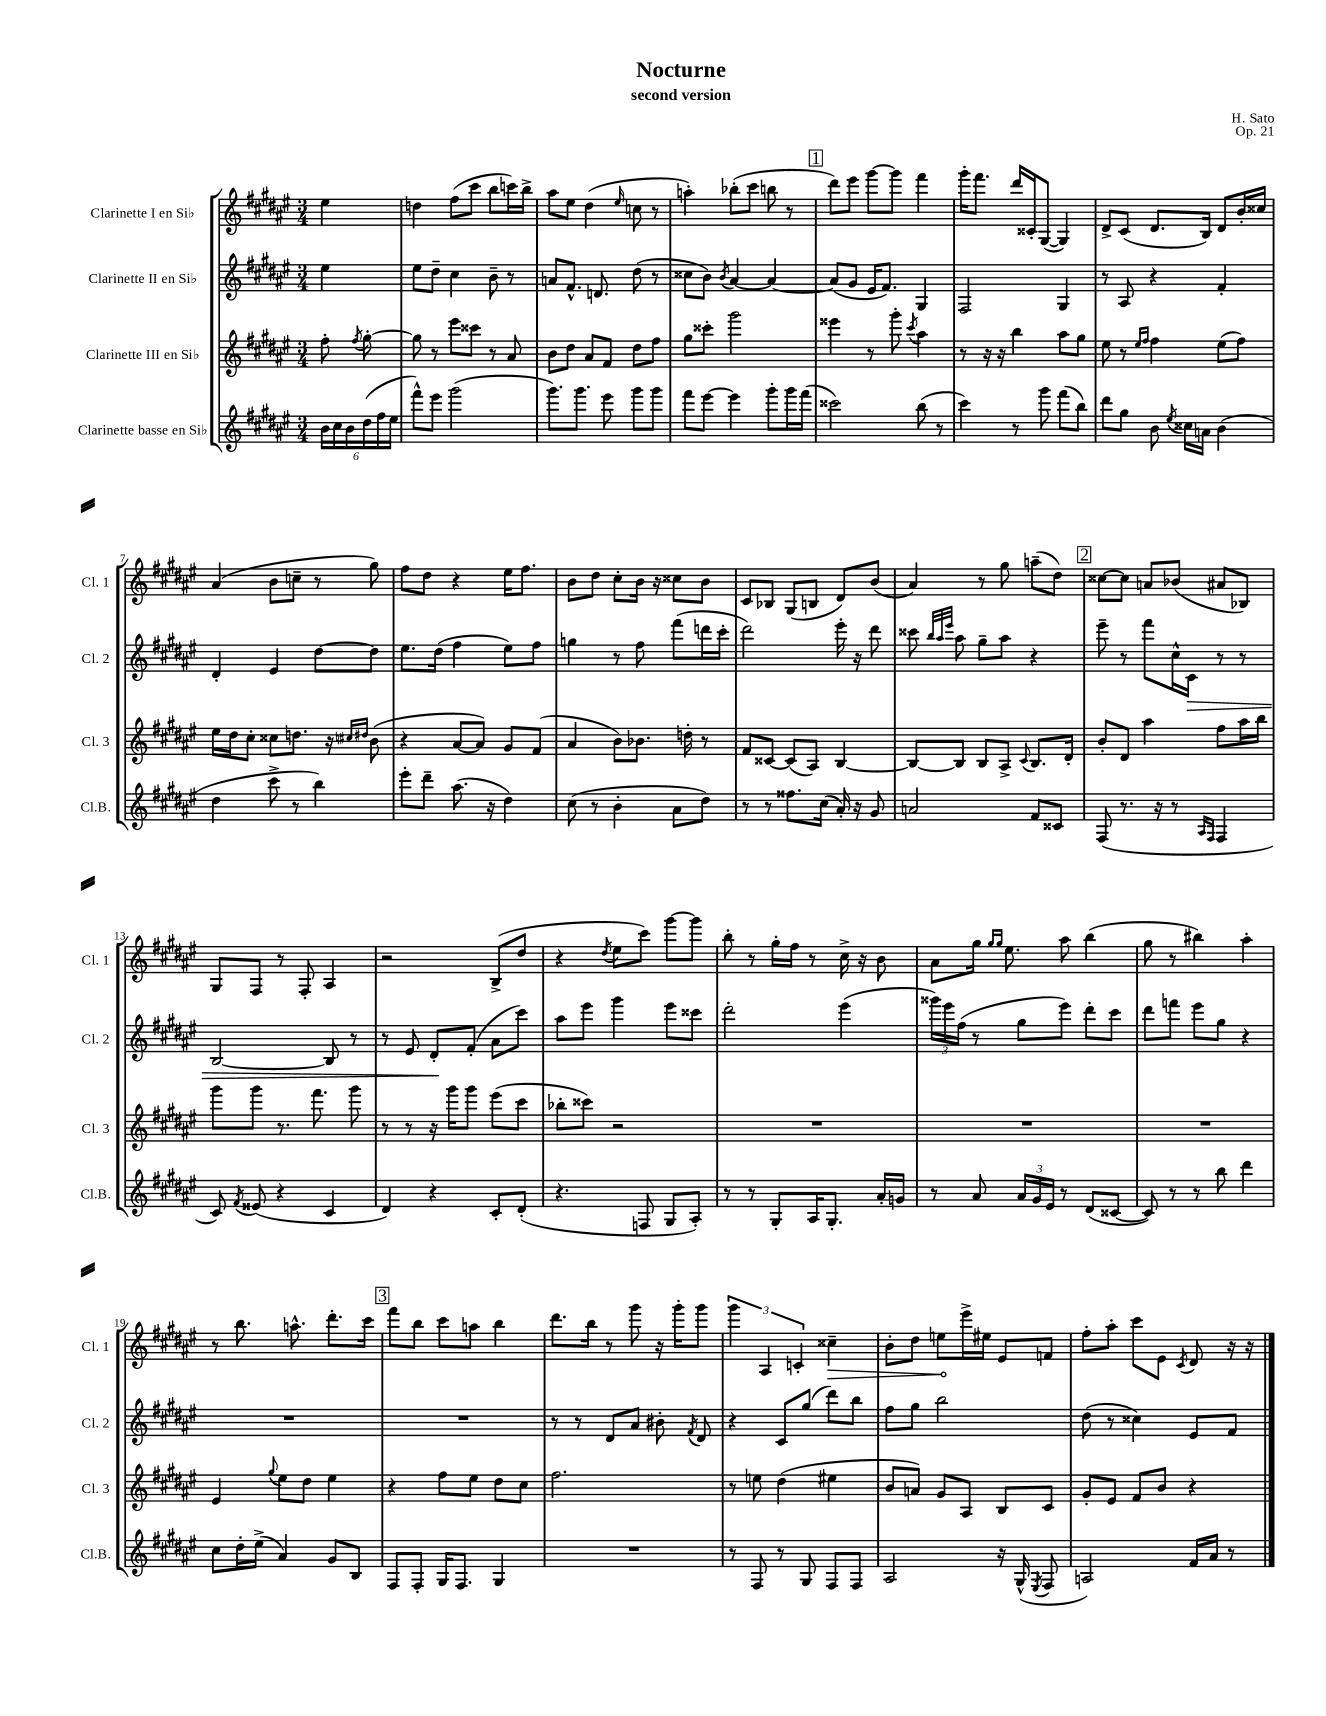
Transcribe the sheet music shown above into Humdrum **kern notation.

**kern	**kern	**kern	**dynam	**kern	**dynam
*part4	*part3	*part2	*part2	*part1	*part1
*staff4	*staff3	*staff2	*staff2	*staff1	*staff1
*I"Clarinette basse en Si♭	*I"Clarinette III en Si♭	*I"Clarinette II en Si♭	*	*I"Clarinette I en Si♭	*
*I'Cl.B.	*I'Cl. 3	*I'Cl. 2	*	*I'Cl. 1	*
*clefG2	*clefG2	*clefG2	*	*clefG2	*
*k[f#c#g#d#a#e#]	*k[f#c#g#d#a#e#]	*k[f#c#g#d#a#e#]	*	*k[f#c#g#d#a#e#]	*
*M3/4	*M3/4	*M3/4	*	*M3/4	*
=	=	=	=	=	=
24b\LL	8ff#'\	4ee#\	.	4ee#\	.
24cc#\	.	.	.	.	.
24b\	.	.	.	.	.
.	8qff#/	.	.	.	.
(24dd#\	[8gg#'\	.	.	.	.
24ff#\	.	.	.	.	.
24ee#\JJ	.	.	.	.	.
=1	=1	=1	=1	=1	=1
8fff#^^\L)	8gg#\]	8ee#\L	.	4ddn\	.
8eee#\J	8r	8dd#~\J	.	.	.
(2ggg#\	8eee#\L	4cc#\	.	(8ff#\L	.
.	8ccc##X\J	.	.	8ccc#\J	.
.	8r	8b~\	.	8bb\L	.
.	8a#/	8r	.	16cccn\L)	.
.	.	.	.	16bb^\JJ	.
=2	=2	=2	=2	=2	=2
8.ggg#\L)	8b\L	8an/L	.	8aa#\L	.
.	8dd#\J	8.f#^^/J	.	8ee#\J	.
8.ggg#\J	.	.	.	.	.
.	8a#/L	.	.	(4dd#\	.
.	.	8.dn/	.	.	.
8eee#\	8f#/J	.	.	.	.
.	.	.	.	16qqee#/	.
8ggg#\L	8dd#\L	(8dd#\	.	8ccn\	.
8ggg#\J	8ff#\J	8r	.	8r	.
=3	=3	=3	=3	=3	=3
8fff#\L	8gg#\L	8cc##X\L	.	4aan'\)	.
[8eee#\J	8ccc##X'\J	8b\J)	.	.	.
.	.	8qb/	.	.	.
4eee#\]	2ggg#\	[4a#/	.	(8bb-X'\L	.
.	.	.	.	8ccc#\J	.
8ggg#'\L	.	4a#/_	.	8bbn\	.
16ggg#\L	.	.	.	8r	.
(16fff#\JJ	.	.	.	.	.
!!LO:REH:place=s1:t=1
=4	=4	=4	=4	=4	=4
2ccc##X\)	4eee##X\	(8a#/L]	.	8ddd#\L)	.
.	.	8g#/J	.	8eee#\J	.
.	8r	16e#/KL	.	[8ggg#\L	.
.	.	8.f#/J)	.	.	.
.	8ggg#'\	.	.	8ggg#\J]	.
.	8qccc#/	.	.	.	.
(8bb\	4aa#\	4G#/	.	4fff#\	.
8r	.	.	.	.	.
=5	=5	=5	=5	=5	=5
4ccc#\)	8r	2F#/	.	16ggg#'\KL	.
.	.	.	.	8.fff#\J	.
.	16r	.	.	.	.
.	16r	.	.	.	.
8r	4bb\	.	.	16ddd#/LL	.
.	.	.	.	16c##X'/J	.
8ggg#\	.	.	.	([8G#/J	.
(8fff#\L	8aa#\L	4G#/	.	4G#/])	.
8bb\J)	8gg#\J	.	.	.	.
=6	=6	=6	=6	=6	=6
8ddd#\L	8ee#\	8r	.	8d#^/L	.
8gg#\J	8r	8A#/	.	(8c#/J	.
.	16qqee#/LL	.	.	.	.
.	16qqff#/JJ	.	.	.	.
8b\	4ff#\	4r	.	8.d#/L	.
8qee#/	.	.	.	.	.
16cc##X\LL	.	.	.	.	.
16an\JJ	.	.	.	16B/Jk)	.
(4b\	(8ee#\L	4f#'/	.	8d#/L	.
.	8ff#\J)	.	.	16b'/L	.
.	.	.	.	16cc##X/JJ	.
!!LO:LB:g=z
=7	=7	=7	=7	=7	=7
4dd#\	16ee#\LL	4d#'/	.	(4a#/	.
.	16dd#\J	.	.	.	.
.	8cc#'\J	.	.	.	.
8ccc#^\	8cc##X\L	4e#/	.	8b\L	.
8r	8.ddn\J	.	.	8ccn~\J	.
4bb\)	.	[8dd#\L	.	8r	.
.	16r	.	.	.	.
.	16qqcc#X/LL	.	.	.	.
.	16qqdd#X/JJ	.	.	.	.
.	(8b\	8dd#\J]	.	8gg#\)	.
=8	=8	=8	=8	=8	=8
8eee#'\L	4r	8.ee#\L	.	8ff#\L	.
8ddd#~\J	.	.	.	8dd#\J	.
.	.	(16dd#\Jk	.	.	.
(8.aa#\	[8a#/L	4ff#\	.	4r	.
.	8a#/J])	.	.	.	.
16r	.	.	.	.	.
4dd#\)	8g#/L	8ee#\L)	.	16ee#\KL	.
.	.	.	.	8.ff#\J	.
.	(8f#/J	8ff#\J	.	.	.
=9	=9	=9	=9	=9	=9
(8cc#\	4a#/	4ggn\	.	8b\L	.
8r	.	.	.	8dd#\J	.
4b'\	8b\L)	8r	.	8cc#'\L	.
.	8.b-X\J	8ff#\	.	16b\Jk	.
.	.	.	.	16r	.
8a#\L	.	(8fff#\L	.	8cc##X\L	.
.	16ddn'\	.	.	.	.
8dd#\J)	8r	16dddn\L	.	8b\J	.
.	.	16ccc#'\JJ	.	.	.
=10	=10	=10	=10	=10	=10
8r	8f#/L	2ddd#\)	.	8c#/L	.
8r	[8c##X/J	.	.	8B-X/J	.
8.ff##X\L	(8c##/L]	.	.	(8G#/L	.
.	8A#/J)	.	.	8Bn/J	.
(16cc#\Jk	.	.	.	.	.
16a#'/)	[4B/	16eee#'\	.	8d#/L)	.
16r	.	16r	.	.	.
8g#/	.	8ddd#\	.	(8b/J	.
=11	=11	=11	=11	=11	=11
2an/	8B/L_	8ccc##X\	.	4a#/)	.
.	.	32qqbb/LLL	.	.	.
.	.	32qqaa#/	.	.	.
.	.	32qqeee#/JJJ	.	.	.
.	8B/J]	8aa#\	.	.	.
.	8B/L	8gg#~\L	.	8r	.
.	8A#^/J	8aa#\J	.	8gg#\	.
.	8qqc#/	.	.	.	.
8f#/L	8.B/L	4r	.	(8aan~\L	.
8c##X/J	.	.	.	8dd#\J)	.
.	16d#'/Jk	.	.	.	.
!!LO:REH:place=s1:t=2
=12	=12	=12	=12	=12	=12
(8F#/	8b'/L	8eee#~\	.	[8cc##X\L	.
8.r	8d#/J	8r	.	8cc##\J]	.
.	4aa#\	8fff#\L	.	8an/L	.
16r	.	.	.	.	.
8r	.	16cc#^^\L	.	(8b-X/J	.
!	!	!	!LO:HP:b	!	!
.	.	16c#\JJ	>	.	.
16qqA#/LL	.	.	.	.	.
16qqF#/JJ	.	.	.	.	.
4F#/	8ff#\L	8r	.	8a#X/L	.
.	16aa#\L	8r	.	8B-X/J)	.
.	16bb\JJ	.	.	.	.
!!LO:LB:g=z
=13	=13	=13	=13	=13	=13
8c#/)	8ggg#\L	[2B/	.	8G#/L	.
8qf#/	.	.	.	.	.
(8e##X/	8ggg#\J	.	.	8F#/J	.
4r	8.r	.	.	8r	.
.	.	.	.	8F#'/	.
.	8.fff#\	.	.	.	.
4c#/	.	8B/]	.	4A#/	.
.	8ggg#\	8r	.	.	.
=14	=14	=14	=14	=14	=14
4d#/)	8r	8r	.	2r	.
.	8r	8e#/	.	.	.
4r	16r	8d#'/L	.	.	.
.	16ggg#\KL	.	.	.	.
.	8ggg#\J	(8f#'/J	]	.	.
8c#'/L	(8eee#\L	8a#\L	.	(8B^/L	.
(8d#'/J	8ccc#\J	8ccc#\J)	.	8dd#/J	.
=15	=15	=15	=15	=15	=15
4.r	8bb-X'\L	8aa#\L	.	4r	.
.	8ccc##X\J)	8eee#\J	.	.	.
.	.	.	.	8qdd#/	.
.	2r	4ggg#\	.	8ee#\L	.
8Fn/	.	.	.	8ccc#\J)	.
8G#/L	.	8eee#\L	.	[8ggg#\L	.
8A#'/J)	.	8ccc##X\J	.	8ggg#\J]	.
=16	=16	=16	=16	=16	=16
8r	2.r	2ddd#'\	.	8bb'\	.
8r	.	.	.	8r	.
8G#'/L	.	.	.	16gg#'\LL	.
.	.	.	.	16ff#\JJ	.
16A#/K	.	.	.	8r	.
8.G#'/J	.	.	.	.	.
.	.	(4eee#\	.	16cc#^\	.
.	.	.	.	16r	.
16a#'/LL	.	.	.	8b\	.
16gn/JJ	.	.	.	.	.
=17	=17	=17	=17	=17	=17
8r	2.r	24ggg##X\LL)	.	8a#\L	.
.	.	24eee#\	.	.	.
.	.	(24ff#\JJ	.	.	.
8a#/	.	8r	.	16gg#\Jk	.
.	.	.	.	16qqgg#/LL	.
.	.	.	.	16qqgg#/JJ	.
.	.	.	.	8.ee#\	.
24a#/LL	.	8gg#\L	.	.	.
24g#/	.	.	.	.	.
24e#/JJ	.	.	.	.	.
8r	.	8eee#\J)	.	8aa#\	.
(8d#/L	.	8ddd#'\L	.	(4bb\	.
[8c##X/J	.	8ccc#\J	.	.	.
=18	=18	=18	=18	=18	=18
8c##/])	2.r	8ddd#\L	.	8gg#\	.
8r	.	8fffn\J	.	8r	.
8r	.	8eee#\L	.	4bb#X\)	.
8bb\	.	8gg#\J	.	.	.
4ddd#\	.	4r	.	4aa#'\	.
!!LO:LB:g=z
=19	=19	=19	=19	=19	=19
8cc#\L	4e#/	2.r	.	8r	.
16dd#'\L	.	.	.	8.bb\	.
(16ee#^\JJ	.	.	.	.	.
.	8qqgg#/	.	.	.	.
4a#/)	8ee#\L	.	.	.	.
.	.	.	.	8.aan^^\	.
.	8dd#\J	.	.	.	.
8g#/L	4ee#\	.	.	8.ddd#'\L	.
8B/J	.	.	.	.	.
.	.	.	.	16ccc#\Jk	.
!!LO:REH:place=s1:t=3
=20	=20	=20	=20	=20	=20
8F#/L	4r	2.r	.	8fff#\L	.
8F#'/J	.	.	.	8bb\J	.
16G#/KL	8ff#\L	.	.	8ccc#\L	.
8.F#/J	.	.	.	.	.
.	8ee#\J	.	.	8aan\J	.
4G#/	8dd#\L	.	.	4bb\	.
.	8cc#\J	.	.	.	.
=21	=21	=21	=21	=21	=21
2.r	2.ff#\	8r	.	8.ddd#\L	.
.	.	8r	.	.	.
.	.	.	.	16bb\Jk	.
.	.	8d#/L	.	8r	.
.	.	8a#/J	.	8ggg#\	.
.	.	8b#X'\	.	16r	.
.	.	.	.	16ggg#'\KL	.
.	.	8qf#/	.	.	.
.	.	8d#/	.	8ggg#\J	.
=22	=22	=22	=22	=22	=22
8r	8r	4r	.	6ggg#\	.
8F#/	8een\	.	.	.	.
.	.	.	.	6A#/	.
8r	(4dd#\	8c#/L	.	.	.
.	.	.	.	6cn'/	.
8G#/	.	(8gg#/J	.	.	.
!	!	!	!	!	!LO:HP:b
8F#/L	4ee#X\	8ddd#\L)	.	4cc##X~\	>
8F#/J	.	8bb\J	.	.	.
=23	=23	=23	=23	=23	=23
2A#/	8b/L	8ff#\L	.	8b'\L	.
.	8an/J)	8gg#\J	.	8dd#\J	.
.	8g#/L	2bb\	.	8een\L	.
.	8A#/J	.	.	16eee#^\L	]
.	.	.	.	16ee#X\JJ	.
16r	8B/L	.	.	8e#/L	.
(16G#^^/	.	.	.	.	.
8qE#/	.	.	.	.	.
8F#/	8c#/J	.	.	8fn/J	.
=24	=24	=24	=24	=24	=24
2An/)	8g#'/L	(8dd#\	.	8ff#'\L	.
.	8e#/J	8r	.	8aa#'\J	.
.	8f#/L	4cc##X\)	.	8ccc#\L	.
.	8b/J	.	.	8e#\J	.
.	.	.	.	8qc#/	.
16f#/LL	4r	8e#/L	.	8d#/	.
16a#/JJ	.	.	.	.	.
8r	.	8f#/J	.	16r	.
.	.	.	.	16r	.
==	==	==	==	==	==
*-	*-	*-	*-	*-	*-
